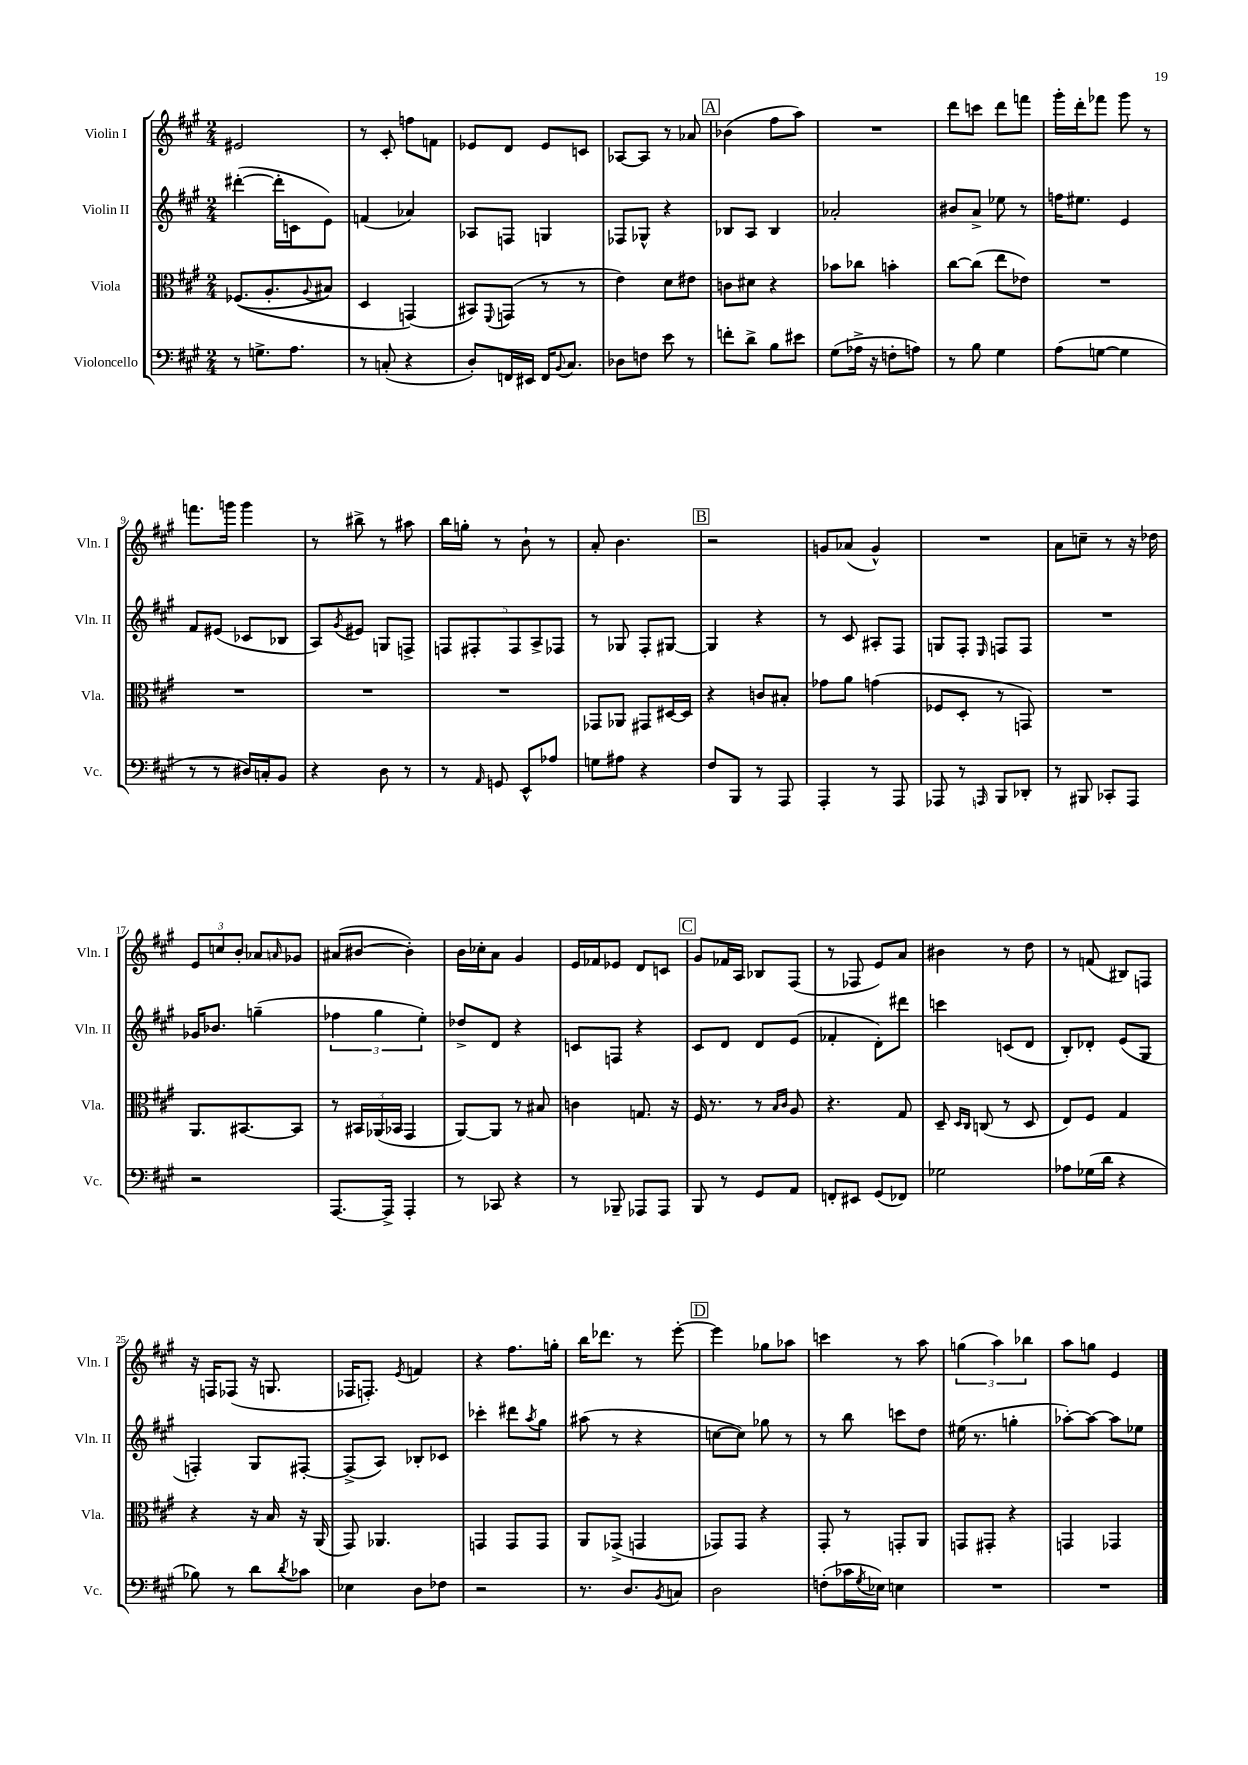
<<
\new StaffGroup <<
\new Staff = "s0" \with { instrumentName = "Violin I" shortInstrumentName = "Vln. I" } {
    \clef treble \key a \major \numericTimeSignature \time 2/4
    eis'2 |
    r8 cis'8-. f''8 f'8 |
    ees'8 d'8 ees'8 c'8 |
    aes8~ aes8 r8 aes'8 |
    \mark \markup { \box "A" } bes'4( fis''8 a''8) |
    R2 |
    d'''8 c'''8 d'''8 f'''8 |
    gis'''16-. d'''16-. fes'''8 gis'''8 r8 |
    f'''8. g'''16 g'''4 |
    r8 bis''8-> r8 ais''8 |
    b''16 g''16-. r8 b'8-! r8 |
    a'8-. b'4. |
    \mark \markup { \box "B" } r2 |
    g'8 aes'8( g'4-^) |
    R2 |
    a'8 c''8-- r8 r16 des''16 |
    \tuplet 3/2 { e'8 c''8 b'8-. } aes'8 \grace { a'16 } ges'8 |
    ais'8( bis'8~ bis'4-.) |
    b'16 ces''16-. a'8 gis'4 |
    e'16 fes'16 ees'8 d'8 c'8 |
    \mark \markup { \box "C" } gis'8 fes'16 a16 bes8 fis8( |
    r8 fes8 e'8) a'8 |
    bis'4 r8 d''8 |
    r8 f'8( bis8) f8 |
    r16 f16 fes8( r16 g8. |
    fes16 f8.-.) \acciaccatura { e'8 } f'4 |
    r4 fis''8. g''16-. |
    b''16 des'''8. r8 e'''8~-. |
    \mark \markup { \box "D" } e'''4 ges''8 aes''8 |
    c'''4 r8 a''8 |
    \tuplet 3/2 { g''4( a''4) bes''4 } |
    a''8 g''8 e'4 \bar "|." |
}
\new Staff = "s1" \with { instrumentName = "Violin II" shortInstrumentName = "Vln. II" } {
    \clef treble \key a \major \numericTimeSignature \time 2/4
    dis'''4~-.( dis'''16-. c'16 e'8) |
    f'4( aes'4) |
    aes8 f8 g4 |
    fes8 ges8-^ r4 |
    \mark \markup { \box "A" } bes8 a8 bes4 |
    aes'2-. |
    bis'8 a'8-> ees''8 r8 |
    f''16 eis''8. e'4 |
    fis'8 eis'8( ces'8 bes8 |
    a8) \acciaccatura { gis'8 } eis'8 g8 f8-> |
    \tuplet 5/4 { f8 fis8-. fis8 a8-> fes8 } |
    r8 ges8 fis8-. gis8~ |
    \mark \markup { \box "B" } gis4 r4 |
    r8 cis'8 ais8-. fis8 |
    g8 fis8-. \grace { e16 } f8 f8 |
    R2 |
    ges'16 bes'8. g''4--( |
    \tuplet 3/2 { fes''4 gis''4 e''4-.) } |
    des''8-> d'8 r4 |
    c'8 f8 r4 |
    \mark \markup { \box "C" } cis'8 d'8 d'8 e'8( |
    fes'4-. d'8-.) dis'''8 |
    c'''4 c'8( d'8 |
    b8-.) des'8-. e'8( gis8 |
    f4-.) gis8 fis8~-. |
    fis8->( a8) bes8-. ces'8 |
    ces'''4-. dis'''8 \acciaccatura { a''8 } gis''8 |
    ais''8( r8 r4 |
    \mark \markup { \box "D" } c''8~ c''8) ges''8 r8 |
    r8 b''8 c'''8 d''8 |
    eis''16( r8. g''4-. |
    aes''8~-.) aes''8~ aes''8 ees''8 \bar "|." |
}
\new Staff = "s2" \with { instrumentName = "Viola" shortInstrumentName = "Vla." } {
    \clef alto \key a \major \numericTimeSignature \time 2/4
    fes8.(\( a8.-. \appoggiatura { a8 } bis8) |
    d4 g,4(\) |
    bis,8) \appoggiatura { fis,8 } g,8( r8 r8 |
    e'4) d'8 eis'8 |
    \mark \markup { \box "A" } c'8 dis'8 r4 |
    bes'8 ces''8 b'4-. |
    cis''8~ cis''8( e''8 ees'8) |
    R2 |
    R2 |
    R2 |
    R2 |
    ges,8 aes,8 gis,8 dis16~ dis16 |
    \mark \markup { \box "B" } r4 c'8 bis8-. |
    ges'8 a'8 g'4( |
    fes8 d8-. r8 g,8) |
    R2 |
    a,8. bis,8.~ bis,8 |
    r8 \tuplet 3/2 { bis,16 aes,16( bes,16 } gis,4 |
    a,8~) a,8 r8 bis8 |
    c'4 g8. r16 |
    \mark \markup { \box "C" } fis16 r8. r8 \grace { b16 cis'16 } a8 |
    r4. gis8 |
    d8-- \grace { d16 cis16 } c8( r8 d8 |
    e8) fis8 gis4 |
    r4 r16 b16 r16 a,16( |
    gis,8) aes,4. |
    g,4 g,8 g,8 |
    a,8 ges,8->( g,4 |
    \mark \markup { \box "D" } ges,8) ges,8 r4 |
    gis,8-. r8 g,8-. a,8 |
    g,8 gis,8-. r4 |
    g,4 ges,4 \bar "|." |
}
\new Staff = "s3" \with { instrumentName = "Violoncello" shortInstrumentName = "Vc." } {
    \clef bass \key a \major \numericTimeSignature \time 2/4
    r8 g8.-> a8. |
    r8 c8-.( r4 |
    d8-.) f,16 eis,16 f,16 \appoggiatura { b,8 } cis8. |
    des8 f8 e'8 r8 |
    \mark \markup { \box "A" } f'8-. d'8-> b8 eis'8 |
    gis8( aes16-> r16 f8-. a8) |
    r8 b8 gis4 |
    a8( g8~ g4 |
    r8 r8 dis16) c16-. b,8 |
    r4 d8 r8 |
    r8 \grace { a,16 } g,8 e,8-^ aes8 |
    g8 ais8 r4 |
    \mark \markup { \box "B" } fis8 b,,8 r8 a,,8 |
    a,,4-. r8 a,,8 |
    aes,,8 r8 \grace { a,,16 } b,,8 des,8-. |
    r8 bis,,8 ces,8-. a,,8 |
    r2 |
    a,,8.~ a,,16-> a,,4-. |
    r8 ces,8 r4 |
    r8 bes,,8-- aes,,8 aes,,8 |
    \mark \markup { \box "C" } b,,8 r8 gis,8 a,8 |
    f,8-. eis,8 gis,8( fes,8) |
    ges2 |
    aes8 ges16( d'16 r4 |
    bes8) r8 d'8 \acciaccatura { d'8 } ces'8 |
    ees4 d8 fes8 |
    r2 |
    r8. d8. \acciaccatura { b,8 } c8 |
    \mark \markup { \box "D" } d2 |
    f8-.( ces'16 \acciaccatura { gis8 } ees16) e4 |
    R2 |
    R2 \bar "|." |
}
>>
>>
